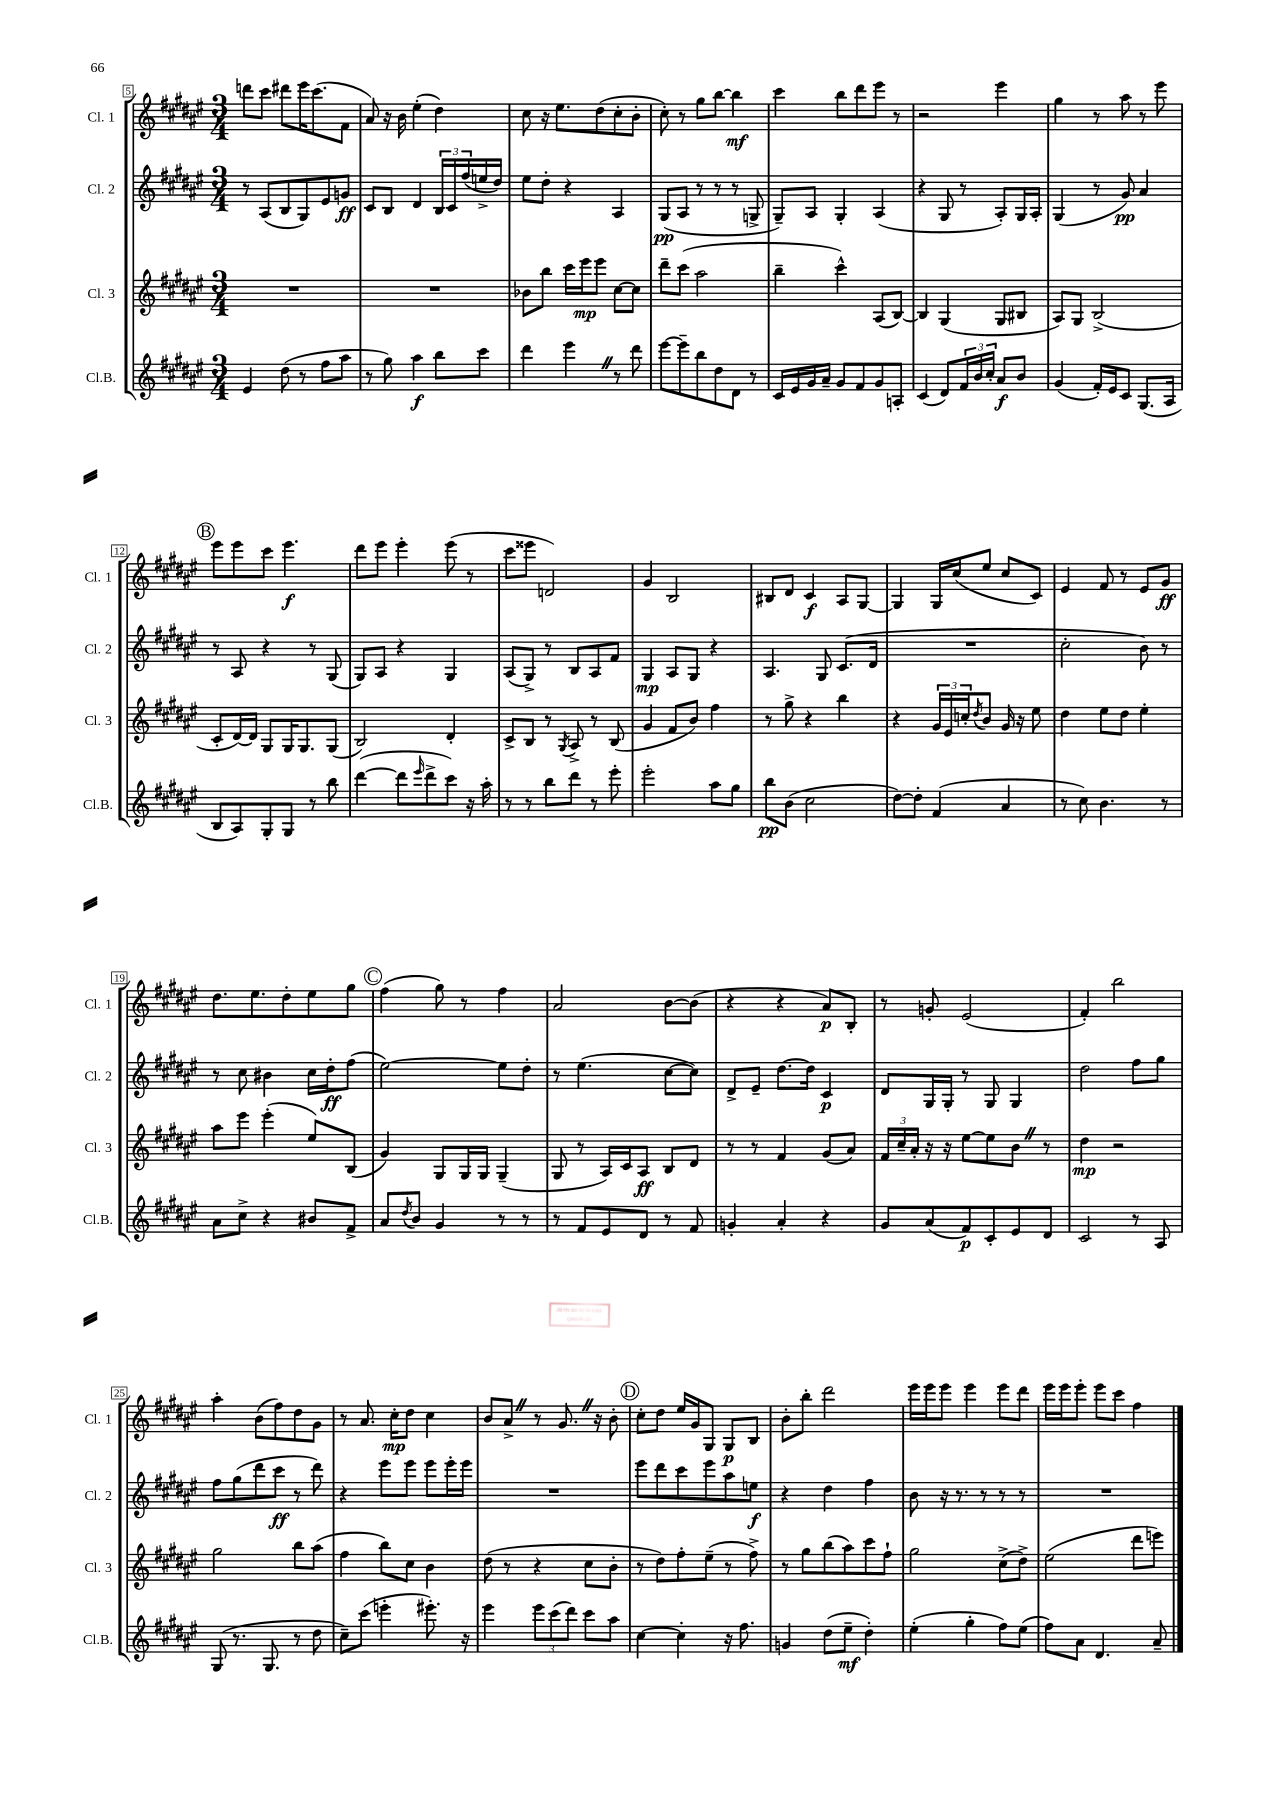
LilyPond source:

<<
\new StaffGroup <<
\new Staff = "s0" \with { instrumentName = "Cl. 1" shortInstrumentName = "Cl. 1" } {
    \clef treble \key fis \major \numericTimeSignature \time 3/4
    d'''8 cis'''8 dis'''8 eis'''16 cis'''8.( fis'8 |
    ais'8) r16 b'16 eis''4-.( dis''4) |
    cis''8 r16 eis''8. dis''8( cis''8-. b'8-. |
    cis''8-.) r8 gis''8 b''8~ b''4\mf |
    cis'''4 b''8 dis'''8 eis'''8 r8 |
    r2 eis'''4 |
    gis''4 r8 ais''8 r8 eis'''8 |
    \mark \markup { \circle "B" } eis'''8 eis'''8 cis'''8 eis'''4.\f |
    dis'''8 eis'''8 eis'''4-. eis'''8( r8 |
    cis'''8 eisis'''8 d'2) |
    gis'4 b2 |
    bis8 dis'8 cis'4\f ais8 gis8~ |
    gis4 gis16 cis''16( eis''8 cis''8 cis'8) |
    eis'4 fis'8 r8 eis'8 gis'8\ff |
    dis''8. eis''8. dis''8-. eis''8 gis''8 |
    \mark \markup { \circle "C" } fis''4( gis''8) r8 fis''4 |
    ais'2 b'8~ b'8( |
    r4 r4 ais'8\p) b8-. |
    r8 g'8-. eis'2( |
    fis'4-.) b''2 |
    ais''4-. b'8( fis''8) dis''8 gis'8 |
    r8 ais'8. cis''16-.\mp dis''8 cis''4 |
    b'8 ais'8-> \once \override BreathingSign.text = \markup { \musicglyph "scripts.caesura.straight" } \breathe r8 gis'8. \once \override BreathingSign.text = \markup { \musicglyph "scripts.caesura.straight" } \breathe r16 b'8-. |
    \mark \markup { \circle "D" } cis''8-. dis''8 eis''16 gis'16 gis8 gis8\p b8 |
    b'8-. b''8-. dis'''2 |
    eis'''16 eis'''16 eis'''8 eis'''4 eis'''8 dis'''8 |
    eis'''16 eis'''16 eis'''8-. eis'''8 cis'''8 fis''4 \bar "|." |
}
\new Staff = "s1" \with { instrumentName = "Cl. 2" shortInstrumentName = "Cl. 2" } {
    \clef treble \key fis \major \numericTimeSignature \time 3/4
    r8 ais8( b8 gis8) eis'8 g'8\ff |
    cis'8 b8 dis'4 \tuplet 3/2 { b16 cis'16 fis''16( } e''16-> dis''16) |
    eis''8 dis''8-. r4 ais4 |
    gis8\pp( ais8 r8 r8 r8 g8-> |
    gis8--) ais8 gis4-. ais4( |
    r4 gis8 r8 ais8-.) gis16 ais16-. |
    gis4( r8 gis'8\pp) ais'4 |
    \mark \markup { \circle "B" } r8 ais8 r4 r8 gis8( |
    gis8) ais8 r4 gis4 |
    ais8( gis8->) r8 b8 ais8 fis'8 |
    gis4\mp ais8 gis8 r4 |
    ais4. gis8 cis'8.( dis'16 |
    R2. |
    cis''2-. b'8) r8 |
    r8 cis''8 bis'4 cis''16 dis''16-.\ff fis''8( |
    \mark \markup { \circle "C" } eis''2~) eis''8 dis''8-. |
    r8 eis''4.( cis''8~ cis''8) |
    dis'8-> eis'8-- dis''8.~ dis''16 cis'4\p |
    dis'8 gis16 gis16-. r8 gis8 gis4 |
    dis''2 fis''8 gis''8 |
    fis''8 gis''8( dis'''8 cis'''8\ff r8 dis'''8) |
    r4 eis'''8 eis'''8 eis'''8 eis'''16-. eis'''16 |
    R2. |
    \mark \markup { \circle "D" } eis'''8 dis'''8 cis'''8 eis'''8 ais''8 e''8\f |
    r4 dis''4 fis''4 |
    b'8 r16 r8. r8 r8 r8 |
    R2. \bar "|." |
}
\new Staff = "s2" \with { instrumentName = "Cl. 3" shortInstrumentName = "Cl. 3" } {
    \clef treble \key fis \major \numericTimeSignature \time 3/4
    R2. |
    R2. |
    bes'8 b''8 cis'''16 eis'''16\mp eis'''8 cis''8~ cis''8 |
    dis'''8-- cis'''8( ais''2 |
    b''4-- cis'''4-^) ais8( b8~) |
    b4 gis4( gis8 bis8 |
    ais8) gis8 b2->( |
    \mark \markup { \circle "B" } cis'8-. dis'16~) dis'16 gis8 gis16 gis8. gis8( |
    b2) dis'4-. |
    cis'8-> b8 r8 \acciaccatura { gis8 } ais8-> r8 b8( |
    gis'4 fis'8 b'8) fis''4 |
    r8 gis''8-> r4 b''4 |
    r4 \tuplet 3/2 { gis'16 eis'16 c''16-. } \acciaccatura { dis''8 } b'8 gis'16 r16 eis''8 |
    dis''4 eis''8 dis''8 eis''4-. |
    ais''8 eis'''8 eis'''4-.( eis''8) b8( |
    \mark \markup { \circle "C" } gis'4) gis8 gis16 gis16 gis4--( |
    gis8 r8 ais16) cis'16 ais8\ff b8 dis'8 |
    r8 r8 fis'4 gis'8( ais'8) |
    \tuplet 3/2 { fis'16 cis''16-- ais'16-. } r16 r16 eis''8~ eis''8 b'8 \once \override BreathingSign.text = \markup { \musicglyph "scripts.caesura.straight" } \breathe r8 |
    dis''4\mp r2 |
    gis''2 b''8 ais''8( |
    fis''4 b''8) cis''8 b'4 |
    dis''8( r8 r4 cis''8 b'8-. |
    \mark \markup { \circle "D" } r8 dis''8) fis''8-. eis''8--( r8 fis''8->) |
    r8 gis''8 b''8( ais''8) cis'''8 fis''8-! |
    gis''2 cis''8->( dis''8->) |
    eis''2( dis'''8 e'''8) \bar "|." |
}
\new Staff = "s3" \with { instrumentName = "Cl.B." shortInstrumentName = "Cl.B." } {
    \clef treble \key fis \major \numericTimeSignature \time 3/4
    eis'4 dis''8( r8 fis''8 ais''8 |
    r8 gis''8) ais''4\f b''8 cis'''8 |
    dis'''4 eis'''4 \once \override BreathingSign.text = \markup { \musicglyph "scripts.caesura.straight" } \breathe r8 dis'''8 |
    eis'''8~ eis'''8-- b''8 dis''8 dis'8 r8 |
    cis'16 eis'16 gis'16 ais'16-- gis'8 fis'8 gis'8 a8-. |
    cis'4( dis'8) \tuplet 3/2 { fis'16 b'16 cis''16-. } ais'8\f b'8 |
    gis'4( fis'16-.) eis'16 cis'8 gis8.( ais16 |
    \mark \markup { \circle "B" } b8 ais8) gis8-. gis8 r8 b''8 |
    dis'''4~( dis'''8 \grace { eis'''16 } dis'''8-> cis'''8) r16 ais''16-. |
    r8 r8 b''8 dis'''8 r8 eis'''8-. |
    eis'''2-. ais''8 gis''8 |
    b''8\pp b'8( cis''2 |
    dis''8~) dis''8-. fis'4( ais'4 |
    r8 cis''8) b'4. r8 |
    ais'8 cis''8-> r4 bis'8 fis'8-> |
    \mark \markup { \circle "C" } ais'8 \acciaccatura { dis''8 } b'8 gis'4 r8 r8 |
    r8 fis'8 eis'8 dis'8 r8 fis'8 |
    g'4-. ais'4-. r4 |
    gis'8 ais'8( fis'8\p) cis'8-. eis'8 dis'8 |
    cis'2 r8 ais8 |
    gis8( r8. gis8. r8 dis''8 |
    cis''8--) cis'''8( e'''4-. eis'''8.-.) r16 |
    eis'''4 \tuplet 3/2 { eis'''8 cis'''8( dis'''8) } cis'''8 ais''8 |
    \mark \markup { \circle "D" } cis''4~ cis''4-. r16 fis''8. |
    g'4 dis''8( eis''8--\mf dis''4-.) |
    eis''4-.( gis''4-. fis''8) eis''8( |
    fis''8) ais'8 dis'4. ais'8-- \bar "|." |
}
>>
>>
\layout { \context { \Score currentBarNumber = #5 \override BarNumber.stencil = #(make-stencil-boxer 0.1 0.3 ly:text-interface::print) } }
